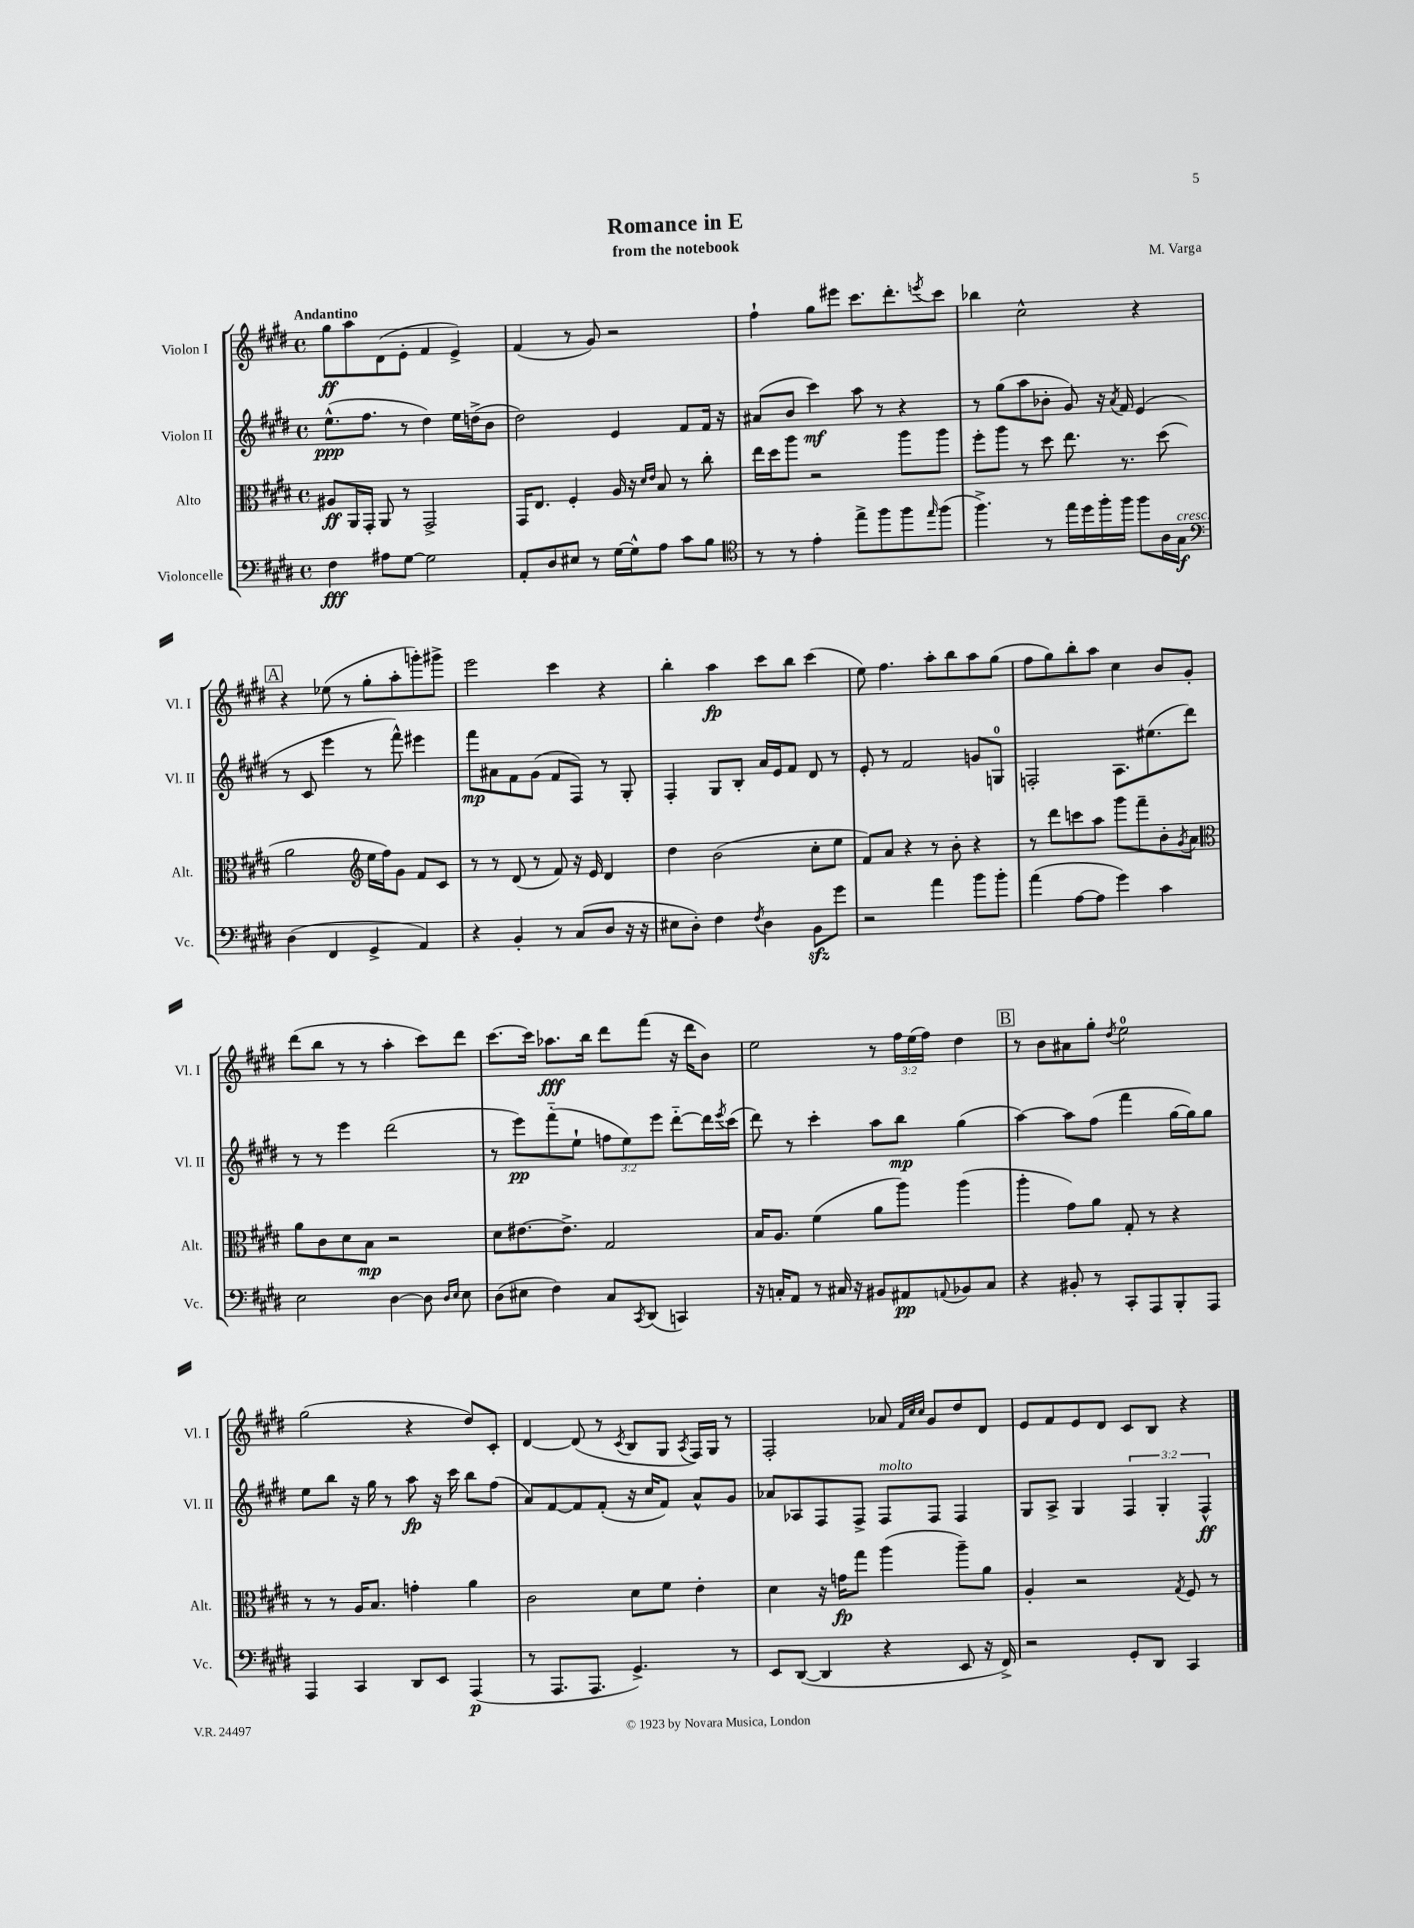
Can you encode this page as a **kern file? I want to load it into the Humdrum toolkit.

**kern	**dynam	**kern	**dynam	**kern	**dynam	**kern	**dynam
*part4	*part4	*part3	*part3	*part2	*part2	*part1	*part1
*staff4	*staff4	*staff3	*staff3	*staff2	*staff2	*staff1	*staff1
*I"Violoncelle	*	*I"Alto	*	*I"Violon II	*	*I"Violon I	*
*I'Vc.	*	*I'Alt.	*	*I'Vl. II	*	*I'Vl. I	*
*clefF4	*	*clefC3	*	*clefG2	*	*clefG2	*
*k[f#c#g#d#]	*	*k[f#c#g#d#]	*	*k[f#c#g#d#]	*	*k[f#c#g#d#]	*
*M4/4	*	*M4/4	*	*M4/4	*	*M4/4	*
*met(c)	*	*met(c)	*	*met(c)	*	*met(c)	*
=1	=1	=1	=1	=1	=1	=1	=1
!	!	!	!	!	!	!LO:TX:a:B:t=Andantino	!
4F#\	fff	8A#X/L	ff	(8.ee^^\L	ppp	8gg#\L	ff
.	.	16AA/L	.	.	.	8aa\	.
.	.	16GG#'/JJ	.	8.ff#\J	.	.	.
8A#X\L	.	8AA/	.	.	.	(8d#\	.
[8G#\J	.	8r	.	8r	.	8e'\J	.
2G#\]	.	2GG#^/	.	4dd#\)	.	4f#/	.
.	.	.	.	16ee\LL	.	4e^/)	.
.	.	.	.	(16ddn^\J	.	.	.
.	.	.	.	8b\J	.	.	.
=2	=2	=2	=2	=2	=2	=2	=2
8AA'/L	.	16GG#/KL	.	2dd#\)	.	(4f#/	.
.	.	8.E/J	.	.	.	.	.
8D#/	.	.	.	.	.	.	.
8E#X/J	.	4F#'/	.	.	.	8r	.
8r	.	.	.	.	.	8g#/)	.
[16G#\LL	.	16A/	.	4e/	.	2r	.
16G#^^\J]	.	16r	.	.	.	.	.
.	.	16qqd#/LL	.	.	.	.	.
.	.	16qqe/JJ	.	.	.	.	.
8A\J	.	8B/	.	.	.	.	.
8c#\L	.	8r	.	8f#/L	.	.	.
8B\J	.	8cc#'\	.	16f#/Jk	.	.	.
.	.	.	.	16r	.	.	.
=3	=3	=3	=3	=3	=3	=3	=3
*clefC4	*	*	*	*	*	*	*
8r	.	16ee\LL	.	(8a#X/L	.	4ff#`\	.
.	.	16dd#\J	.	.	.	.	.
8r	.	8aa\J	.	8b/J	.	.	.
4e'\	.	2r	.	4ccc#\)	mf	8gg#\L	.
.	.	.	.	.	.	8eee#X\J	.
8ee^\L	.	.	.	8aa\	.	8.ccc#\L	.
8ff#\	.	.	.	8r	.	.	.
.	.	.	.	.	.	8.ddd#'\	.
8ff#\	.	8aa\L	.	4r	.	.	.
16qqee/	.	.	.	.	.	8qeeen/	.
(8ff#\J	.	8aa\J	.	.	.	8ccc#\J	.
=4	=4	=4	=4	=4	=4	=4	=4
4.ff#^\)	.	8ff#'\L	.	8r	.	4bb-X\	.
.	.	8aa\J	.	(8gg#\L	.	.	.
.	.	8r	.	8aa\	.	2cc#^^\	.
8r	.	8dd#\	.	8b-X'\J	.	.	.
16ee\LL	.	8.ee\	.	8g#/)	.	.	.
16dd#\	.	.	.	.	.	.	.
16ff#'\	.	.	.	16r	.	.	.
.	.	.	.	8qa/	.	.	.
16ff#\JJ	.	8.r	.	16f#/	.	.	.
8ff#\L	.	.	.	(4e/	.	4r	.
16A\L	.	(8dd#\	.	.	.	.	.
!LO:TX:a:i:t=cresc.	!	!	!	!	!	!	!
16G#\JJ	f	.	.	.	.	.	.
!!LO:LB:g=z
!!LO:REH:place=s1:t=A
=5	=5	=5	=5	=5	=5	=5	=5
*clefF4	*	*	*	*	*	*	*
(4D#\	.	2a\	.	8r	.	4r	.
.	.	.	.	8c#/	.	.	.
4FF#/	.	.	.	4eee\	.	(8ee-X\	.
.	.	.	.	.	.	8r	.
*	*	*clefG2	*	*	*	*	*
4GG#^/	.	16ee\LL	.	8r	.	8gg#'\L	.
.	.	16ff#\J)	.	.	.	.	.
.	.	8g#\J	.	8fff#^^\)	.	8aa'\	.
4AA/)	.	8f#/L	.	4eee#X\	.	8gggn'\)	.
.	.	8c#/J	.	.	.	8ggg#X^\J	.
=6	=6	=6	=6	=6	=6	=6	=6
4r	.	8r	.	8fff#\L	mp	2eee\	.
.	.	8r	.	8a#X\	.	.	.
4BB'/	.	(8d#/	.	8f#\	.	.	.
.	.	8r	.	(8g#\J	.	.	.
8r	.	8f#/)	.	8f#/L	.	4ccc#\	.
(8C#/L	.	16r	.	8F#/J)	.	.	.
.	.	16e/	.	.	.	.	.
8D#/J	.	4d#/	.	8r	.	4r	.
16r	.	.	.	8G#'/	.	.	.
16r	.	.	.	.	.	.	.
=7	=7	=7	=7	=7	=7	=7	=7
8E#X\L	.	4dd#\	.	4F#'/	.	4bb'\	.
8D#'\J)	.	.	.	.	.	.	.
4F#\	.	(2b\	.	8G#/L	.	4aa\	fp
.	.	.	.	8B'/J	.	.	.
8qF#/	.	.	.	.	.	.	.
4D#\	.	.	.	16a/LL	.	8ccc#\L	.
.	.	.	.	16e/J	.	.	.
.	.	.	.	8f#/J	.	8bb\J	.
8BBzz\L	.	8cc#'\L	.	8d#/	.	(4ccc#\	.
8g#\J	.	8ee\J	.	8r	.	.	.
=8	=8	=8	=8	=8	=8	=8	=8
2r	.	8f#/L)	.	8e'/	.	8ee\)	.
.	.	8a/J	.	8r	.	4.ff#\	.
.	.	4r	.	2f#/	.	.	.
4a\	.	8r	.	.	.	8aa'\L	.
.	.	8b'\	.	.	.	8bb\	.
8b\L	.	4r	.	8gn/L	.	8aa\	.
8b'\J	.	.	.	8Gn/J	.	(8gg#\J	.
=9	=9	=9	=9	=9	=9	=9	=9
(4a\	.	8r	.	2Fn'/	.	8ff#\L	.
.	.	8ddd#\L	.	.	.	8gg#\)	.
[8A\L	.	8cccn\	.	.	.	8bb'\	.
8A\J]	.	8aa\J	.	.	.	8aa\J	.
4g#\)	.	8ggg#\L	.	8.A\L	.	4cc#\	.
.	.	8fff#~\	.	.	.	.	.
.	.	.	.	(8.ee#X\	.	.	.
4c#\	.	8b'\	.	.	.	8b/L	.
.	.	8qg#/	.	.	.	.	.
.	.	8a\J	.	8ddd#\J)	.	8g#'/J	.
!!LO:LB:g=z
=10	=10	=10	=10	=10	=10	=10	=10
*	*	*clefC3	*	*	*	*	*
2E\	.	8a\L	.	8r	.	(8ddd#\L	.
.	.	8c#\	.	8r	.	8bb\J	.
.	.	8d#\	.	4eee\	.	8r	.
.	.	8B\J	mp	.	.	8r	.
[4D#\	.	2r	.	(2ddd#\	.	4aa'\	.
8D#\]	.	.	.	.	.	8ccc#\L)	.
16qqD#/LL	.	.	.	.	.	.	.
16qqE/JJ	.	.	.	.	.	.	.
8E\	.	.	.	.	.	8ddd#\J	.
=11	=11	=11	=11	=11	=11	=11	=11
(8D#\L	.	8d#\L	.	8r	.	[8.ccc#\L	.
8E#X\J	.	[8.e#X\	.	8eee\L)	pp	.	.
.	.	.	.	.	.	16ccc#\Jk]	.
4F#\)	.	.	.	(8fff#\	.	8.aa-X\L	fff
.	.	8.e#^\J]	.	.	.	.	.
.	.	.	.	8ee`\J	.	.	.
.	.	.	.	.	.	16bb\Jk	.
8C#/L	.	2G#/	.	12ffn\L	.	8ddd#\L	.
.	.	.	.	12ee\)	.	.	.
8qCC#/	.	.	.	.	.	.	.
(8DD#/J	.	.	.	.	.	(8fff#\J	.
.	.	.	.	12eee\J	.	.	.
4CCn/)	.	.	.	[8ddd#\L	.	16r	.
.	.	.	.	.	.	16ddd#\KL	.
.	.	.	.	16ddd#\L]	.	8b\J)	.
.	.	.	.	8qeee/	.	.	.
.	.	.	.	(16ccc#\JJ	.	.	.
=12	=12	=12	=12	=12	=12	=12	=12
16r	.	16B/KL	.	8ddd#\)	.	2ee\	.
16Cn'/KL	.	8.A/J	.	.	.	.	.
8AA/J	.	.	.	8r	.	.	.
8r	.	(4f#\	.	4ccc#'\	.	.	.
16C#X/	.	.	.	.	.	.	.
16r	.	.	.	.	.	.	.
8BB#X/L	.	8a\L	.	8aa\L	.	8r	.
8AA#X/	pp	8aa\J)	.	8bb\J	mp	24ff#\LL	.
.	.	.	.	.	.	(24ee\	.
.	.	.	.	.	.	24ff#\JJ)	.
8qqAAn/	.	.	.	.	.	.	.
8BB-X/	.	(4aa\	.	(4gg#\	.	4dd#\	.
8C#/J	.	.	.	.	.	.	.
!!LO:REH:place=s1:t=B
=13	=13	=13	=13	=13	=13	=13	=13
4r	.	4aa'\	.	[4aa\)	.	8r	.
.	.	.	.	.	.	8b\L	.
8BB#X'/	.	8g#\L)	.	8aa\L]	.	8a#X\	.
8r	.	8a\J	.	(8ff#\J	.	8gg#'\J	.
.	.	.	.	.	.	8qdd#/	.
8CC#'/L	.	8G#'/	.	4fff#\	.	2ee\	.
8AAA/	.	8r	.	.	.	.	.
8BBB'/	.	4r	.	[16gg#\LL	.	.	.
.	.	.	.	16gg#\J])	.	.	.
8AAA/J	.	.	.	8gg#\J	.	.	.
!!LO:LB:g=z
=14	=14	=14	=14	=14	=14	=14	=14
4AAA/	.	8r	.	8ee\L	.	(2gg#\	.
.	.	8r	.	8bb\J	.	.	.
4CC#/	.	16A/KL	.	16r	.	.	.
.	.	8.B/J	.	16gg#\	.	.	.
.	.	.	.	8r	.	.	.
8DD#/L	.	4gn'\	.	8aa\	fp	4r	.
8EE/J	.	.	.	16r	.	.	.
.	.	.	.	16ccc#\	.	.	.
(4AAA/	p	4a\	.	8bb\L	.	8dd#/L)	.
.	.	.	.	(8ff#\J	.	8c#'/J	.
=15	=15	=15	=15	=15	=15	=15	=15
8r	.	2c#\	.	8a/L)	.	[4d#/	.
8.AAA/L	.	.	.	[8f#/	.	.	.
.	.	.	.	8f#/]	.	(8d#/]	.
8.AAA/J	.	.	.	.	.	.	.
.	.	.	.	(8f#'/J	.	8r	.
.	.	.	.	.	.	8qc#/	.
4.GG#^/)	.	8d#\L	.	16r	.	8B/L	.
.	.	.	.	16cc#/KL	.	.	.
.	.	8f#\J	.	8f#/J)	.	8G#/J	.
.	.	.	.	.	.	8qA/	.
.	.	4e'\	.	8a^^/L	.	16F#/LL)	.
.	.	.	.	.	.	16G#/JJ	.
8r	.	.	.	8g#/J	.	8r	.
=16	=16	=16	=16	=16	=16	=16	=16
8EE/L	.	4d#\	.	8a-X/L	.	2F#'/	.
([8DD#/J	.	.	.	8A-X/	.	.	.
4DD#/]	.	16r	.	8F#/	.	.	.
.	.	16gn\KL	fp	.	.	.	.
.	.	8gg#\J	.	8F#^/J	.	.	.
!	!	!	!	!LO:TX:a:i:t=molto	!	!	!
4r	.	(4aa\	.	8F#/L	.	8a-X/	.
.	.	.	.	.	.	32qqf#/LLL	.
.	.	.	.	.	.	32qqcc#/	.
.	.	.	.	.	.	32qqcc#/JJJ	.
.	.	.	.	8F#/J	.	8g#/L	.
8EE/	.	8aa~\L)	.	4F#/	.	8dd#/	.
16r	.	8a\J	.	.	.	8d#/J	.
16FF#^/)	.	.	.	.	.	.	.
=17	=17	=17	=17	=17	=17	=17	=17
2r	.	4A'/	.	8G#/L	.	8e/L	.
.	.	.	.	8A^/J	.	8f#/	.
.	.	2r	.	4G#/	.	8e/	.
.	.	.	.	.	.	8d#/J	.
8GG#'/L	.	.	.	6F#/	.	8c#/L	.
8DD#/J	.	.	.	.	.	8B/J	.
.	.	.	.	6G#'/	.	.	.
.	.	8qG#/	.	.	.	.	.
4CC#/	.	8F#/	.	.	.	4r	.
.	.	.	.	6F#^^/	ff	.	.
.	.	8r	.	.	.	.	.
==	==	==	==	==	==	==	==
*-	*-	*-	*-	*-	*-	*-	*-
